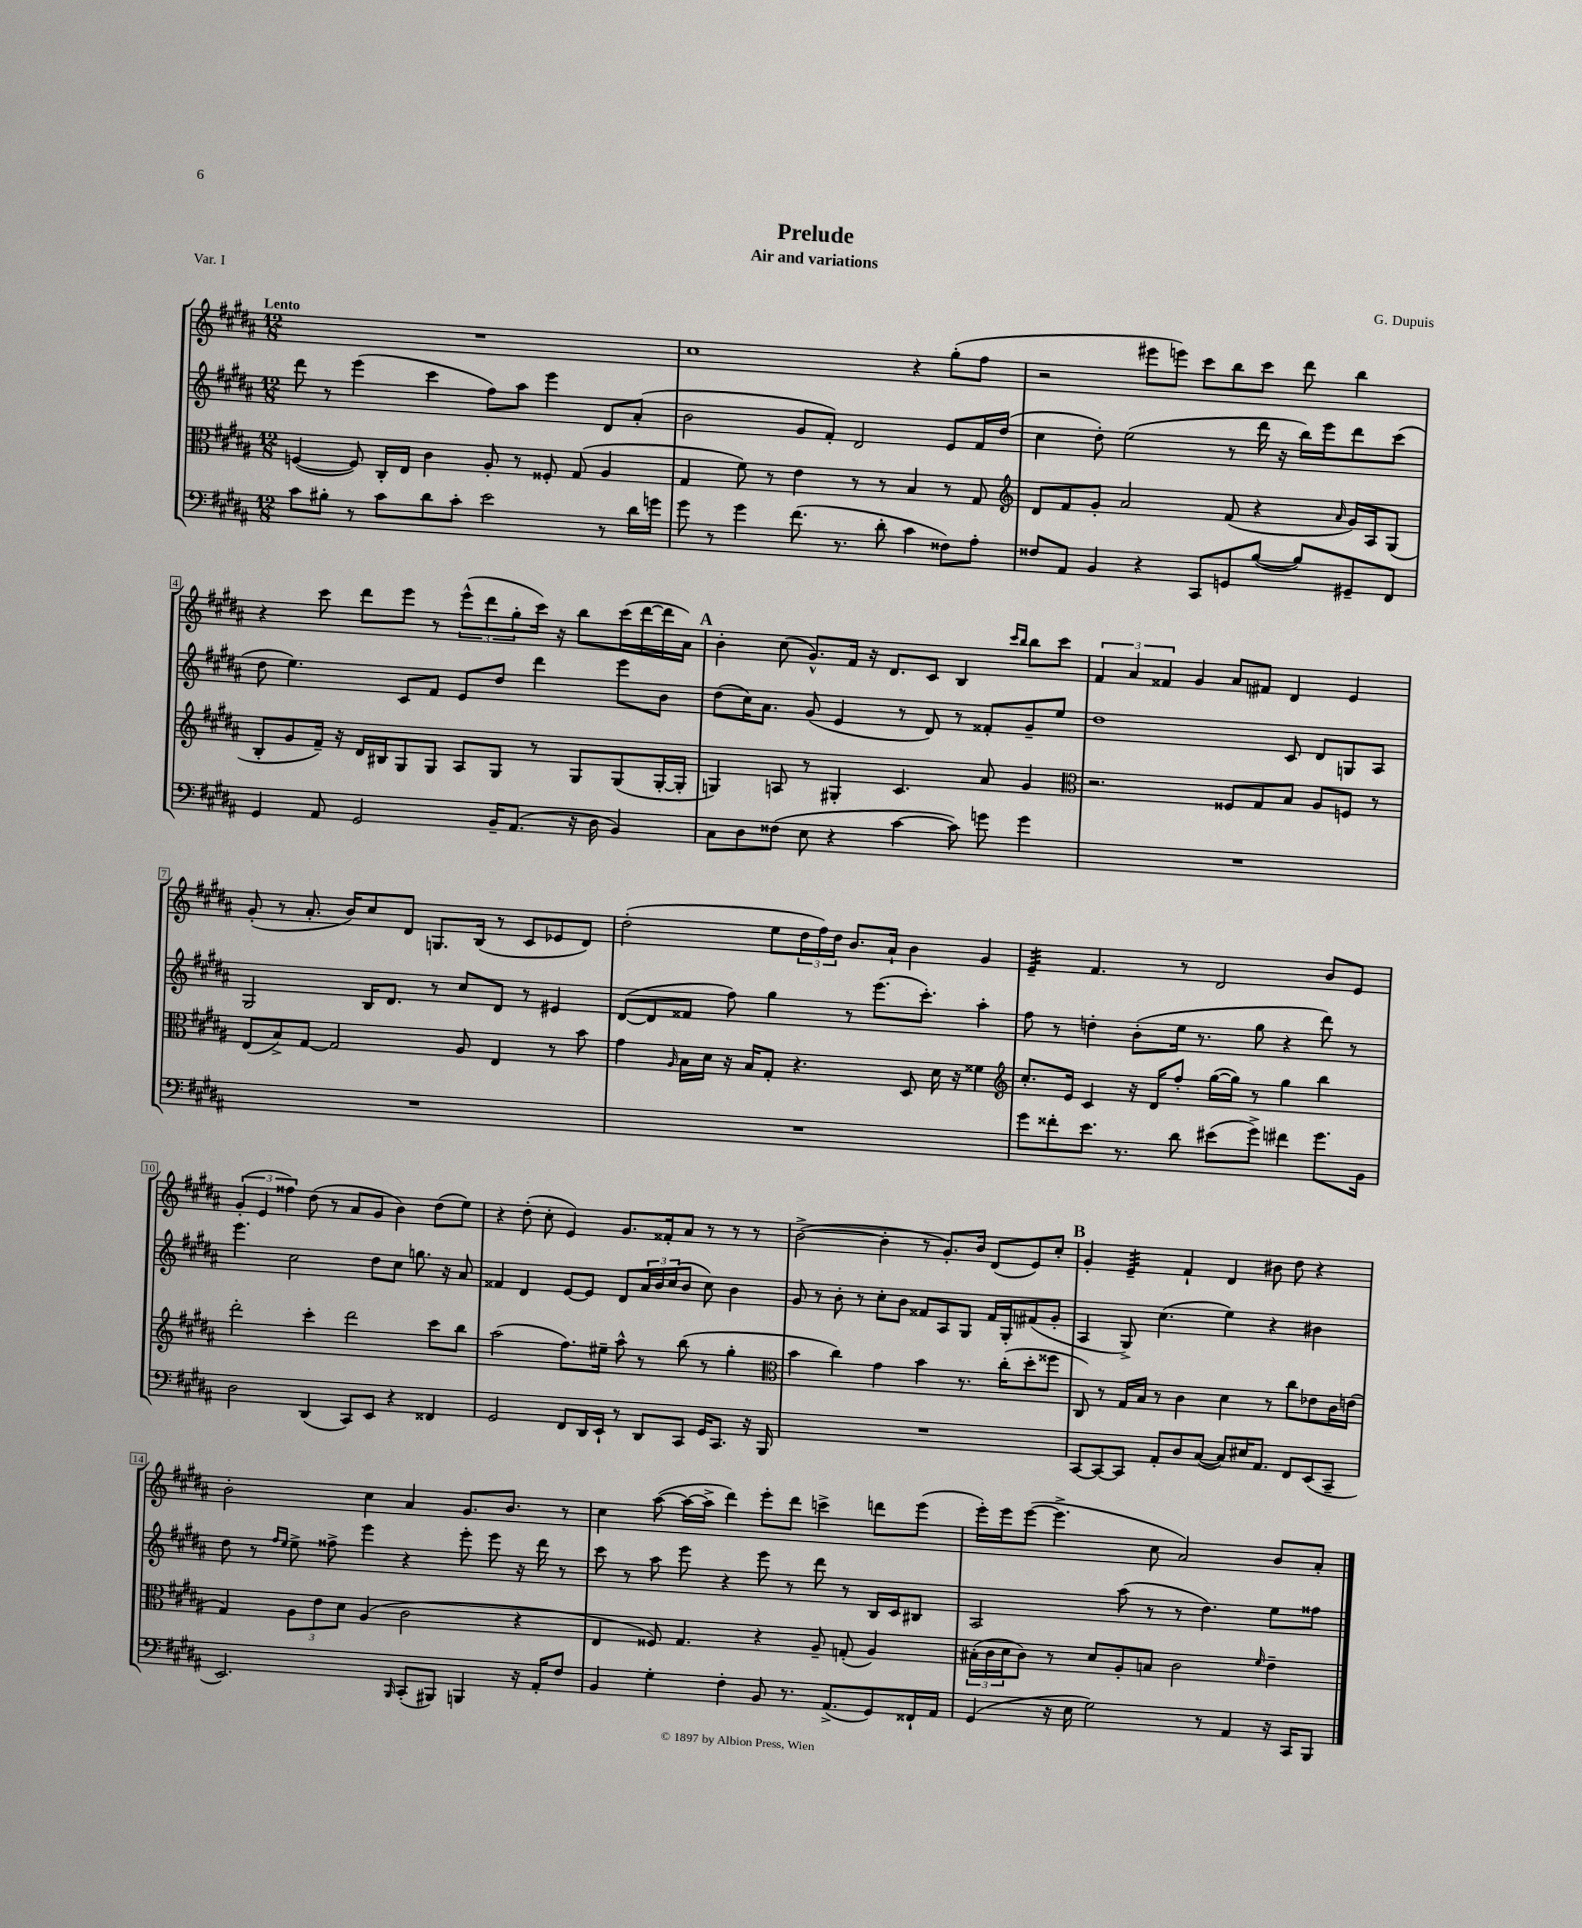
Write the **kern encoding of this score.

**kern	**kern	**kern	**kern
*staff4	*staff3	*staff2	*staff1
*clefF4	*clefC3	*clefG2	*clefG2
*k[f#c#g#d#a#]	*k[f#c#g#d#a#]	*k[f#c#g#d#a#]	*k[f#c#g#d#a#]
*M12/8	*M12/8	*M12/8	*M12/8
8c#	([4F	8ddd#	1.r
8B#'	.	8r	.
8r	8F])	(4eee	.
8c#	16C#'	.	.
.	16E	.	.
8d#	4c#	4ccc#	.
8c#'	.	.	.
2e	8A#'	8ff#)	.
.	8r	8aa#	.
.	8F##'	4eee	.
.	(8G#	.	.
8r	4A#	8d#	.
16d#	.	(8a#'	.
16g	.	.	.
=	=	=	=
8g#	4G#	2b	1cc#
8r	.	.	.
4g#	8f#)	.	.
.	8r	.	.
(8.f#	4e	8g#	.
.	.	8f#')	.
8.r	.	.	.
.	8r	2d#	.
8d#'	8r	.	.
4c#	4B	.	4r
8F##)	8r	8e	(8gg#'
8A#'	8G#	16f#	8ff#
.	.	(16dd#	.
=	=	=	=
*	*clefG2	*	*
8F##	8d#	4cc#	2r
8AA#	8f#	.	.
4BB	8g#'	8dd#')	.
.	2a#	(2ee	.
4r	.	.	8eee#
.	.	.	8eee)
8CC#	.	.	8ccc#
8GG	(8f#	8r	8bb
([8B	4r	16ddd#	8ccc#
.	.	16r	.
8B])	.	16bb)	8ddd#
.	.	16eee	.
.	16qqa#	.	.
8GG#~	16g#)	8ddd#	4bb
.	16A#	.	.
8FF#	(8G#	(8ccc#	.
=	=	=	=
4GG#	8B'	8dd#	4r
.	8g#	4.ee)	.
8AA#	16f#~)	.	8ccc#
.	16r	.	.
2GG#	16d#	.	8ddd#
.	16B#	.	.
.	8G#	8c#	8eee
.	8G#	8f#	8r
.	8A#	8e	(12eee^^
.	.	.	12ddd#
16BB~	8G#	8dd#	.
.	.	.	12gg#'
(8.AA#	.	.	.
.	8r	4ddd#	16ccc#)
.	.	.	16r
16r	8G#	.	8bb
16D#	.	.	.
4BB)	(8G#	8eee	(16ccc#
.	.	.	[16ddd#
.	[16G#'	8b	16ddd#]
.	16G#']	.	16a#)
=	=	=	=
8C#	4G)	(8dd#	4b'
8D#	.	16cc#)	.
.	.	8.a#	.
(8F##	8A	.	(8cc#
8E	8r	(8g#	8.g#^^)
4r	4G#'	4e	.
.	.	.	16f#
.	.	.	16r
.	.	.	8.d#
[4c#	4.c#	8r	.
.	.	8d#)	8c#
8c#])	.	8r	4B
8g	8a#	8f##'	.
.	.	.	16qqccc#
.	.	.	16qqbb
4g	4g#	8g#~	8bb
.	.	8ee	8ccc#
=	=	=	=
*	*clefC3	*	*
1.r	2.r	1dd#	6f#
.	.	.	6a#
.	.	.	6f##
.	.	.	4g#
.	8F##	.	8a#
.	8G#	.	8f#
.	8B	8c#	4d#
.	8A#	8d#	.
.	8F	8G	4e
.	8r	8A#	.
=	=	=	=
1.r	(8E	2G#	(8g#'
.	8B^)	.	8r
.	[8G#	.	8.a#'
.	2G#]	.	.
.	.	.	16b)
.	.	16B	8cc#
.	.	8.d#	.
.	.	.	8d#
.	.	8r	8.G
.	8A#	8cc#	.
.	.	.	(16B
.	4E	8d#	8r
.	.	8r	8c#
.	8r	4e#	8e-
.	8b	.	8d#)
=	=	=	=
1.r	4g#	([8d#	(2dd#'
.	.	8d#]	.
.	16qqA#	.	.
.	16B	8f##	.
.	16d#	.	.
.	16r	8ff#)	.
.	16B	.	.
.	8G#'	4gg#	8ee
.	4.r	.	24dd#
.	.	.	24ff#)
.	.	.	24dd#
.	.	8r	8.b
.	.	(8.eee	.
.	.	.	16a#`
.	8D#	.	4b
.	.	8.ccc#')	.
.	16d#	.	.
.	16r	.	.
.	4f##	4aa#'	4g#
=	=	=	=
*	*clefG2	*	*
8g#	8.cc#'	8ff#	4e~
8f##'	.	8r	.
.	16e	.	.
8.e	4c#	4dd'	4.f#
8.r	.	.	.
.	16r	(8b'	.
.	16d#	.	.
8d#	8ff#'	16ee	8r
.	.	8.r	.
(8e#	([16gg#	.	2d#
.	16gg#])	.	.
8g#^)	8r	8gg#	.
4f#	4gg#	4r	.
8.g#	4bb	8ddd#)	8b
.	.	8r	8e
16BB	.	.	.
=	=	=	=
2D#	2ddd#'	4.eee	(6g#'
.	.	.	6e
.	.	.	6ff##)
.	.	2cc#	.
(4DD#	4ccc#'	.	(8dd#
.	.	.	8r
8CC#)	2ddd#	.	8a#
8EE	.	8dd#	8g#
4r	.	8cc#	4b)
.	.	8.gg	.
4FF##	8ccc#	.	(8dd#
.	.	16r	.
.	8bb	8a#	8ee)
=	=	=	=
2GG#	(2aa#	4f##	4r
.	.	4d#	(8dd#'
.	.	.	8cc#'
8FF#	8.ff#)	[8e	4e)
16DD#	.	8e]	.
16EE`	16ee#~	.	.
8r	8aa#^^	8d#	8.g#
8DD#	8r	24a#	.
.	.	24b	.
.	.	.	16f##'
.	.	(24cc#	.
8CC#	(8bb	8b	8a#
16GG#	8r	8cc#)	8r
8.CC#	.	.	.
.	4gg#'	4b	8r
16r	.	.	8r
16BBB	.	.	.
=	=	=	=
*	*clefC3	*	*
1.r	4b	8g#	([2b^
.	.	8r	.
.	4cc#)	8b'	.
.	.	8r	.
.	4g#	8cc#'	4b']
.	.	8b	.
.	4b	8f##	8r
.	.	8A#	8.g#')
.	8.r	8G#	.
.	.	.	16b
.	.	16f##	(8d#
.	(16cc#'	16G#'	.
.	8dd#'	(8f#	8e)
.	8ff##	8g#'	8cc#'
=	=	=	=
[8CC#	8C#)	4A#	4g#'
8CC#_	8r	.	.
8CC#]	16G#	8G#^)	4e~
.	16B	.	.
8AA#'	8r	(4.cc#	.
8D#	4c#	.	4f#`
([8C#	.	.	.
8C#])	4d#	4ee)	4d#
16E#	.	.	.
8.AA#	.	.	.
.	8r	4r	8b#
8FF#	8cc#	.	8dd#
(8EE	8e-	4b#	4r
8CC#~	16c#	.	.
.	(16e	.	.
=	=	=	=
2.EE)	4G#)	8dd#	2b'
.	.	8r	.
.	.	16qqff#	.
.	.	16qqee	.
.	12A#	8ee^	.
.	12e	.	.
.	.	8ff##^	.
.	12d#	.	.
.	(4A#	4eee	4cc#
16qqBBB	.	.	.
(8CC#'	2c#	4r	4a#
8BBB#)	.	.	.
4BBB	.	8eee'	8.g#
.	.	8eee	.
.	.	.	8.b
16r	4r	16r	.
16AA#'	.	16ddd#	.
8F#	.	8r	8r
=	=	=	=
4BB	4E	8ccc#	4cc#
.	.	8r	.
4G#'	8F##)	8aa#	([8aa#
.	4.G#	8eee	16aa#_
.	.	.	16aa#^]
4F#'	.	4r	4ddd#)
8BB	4r	8eee	8eee'
8.r	.	8r	8ddd#
.	8A#~	8ddd#	4ccc^
(8.AA#^	.	.	.
.	(8G'	8r	.
8GG#)	4A#)	16B	8ddd
.	.	16c#	.
16FF##`	.	8B#	(8eee
16AA#	.	.	.
=	=	=	=
(4GG#	(24B#'	2A#	16eee')
.	24c#	.	.
.	.	.	16eee
.	24d#	.	.
.	8c#)	.	([8eee
16r	8r	.	4.eee^]
16E	.	.	.
2G#)	8d#	.	.
.	8A#'	(8aa#	.
.	8B	8r	8cc#
.	2c#	8r	2a#)
8r	.	4.dd#)	.
4AA#	.	.	.
.	16qqf#	.	.
16r	4e~	8ee	8b
16CC#	.	.	.
8BBB	.	8ff##	8a#'
==	==	==	==
*-	*-	*-	*-
